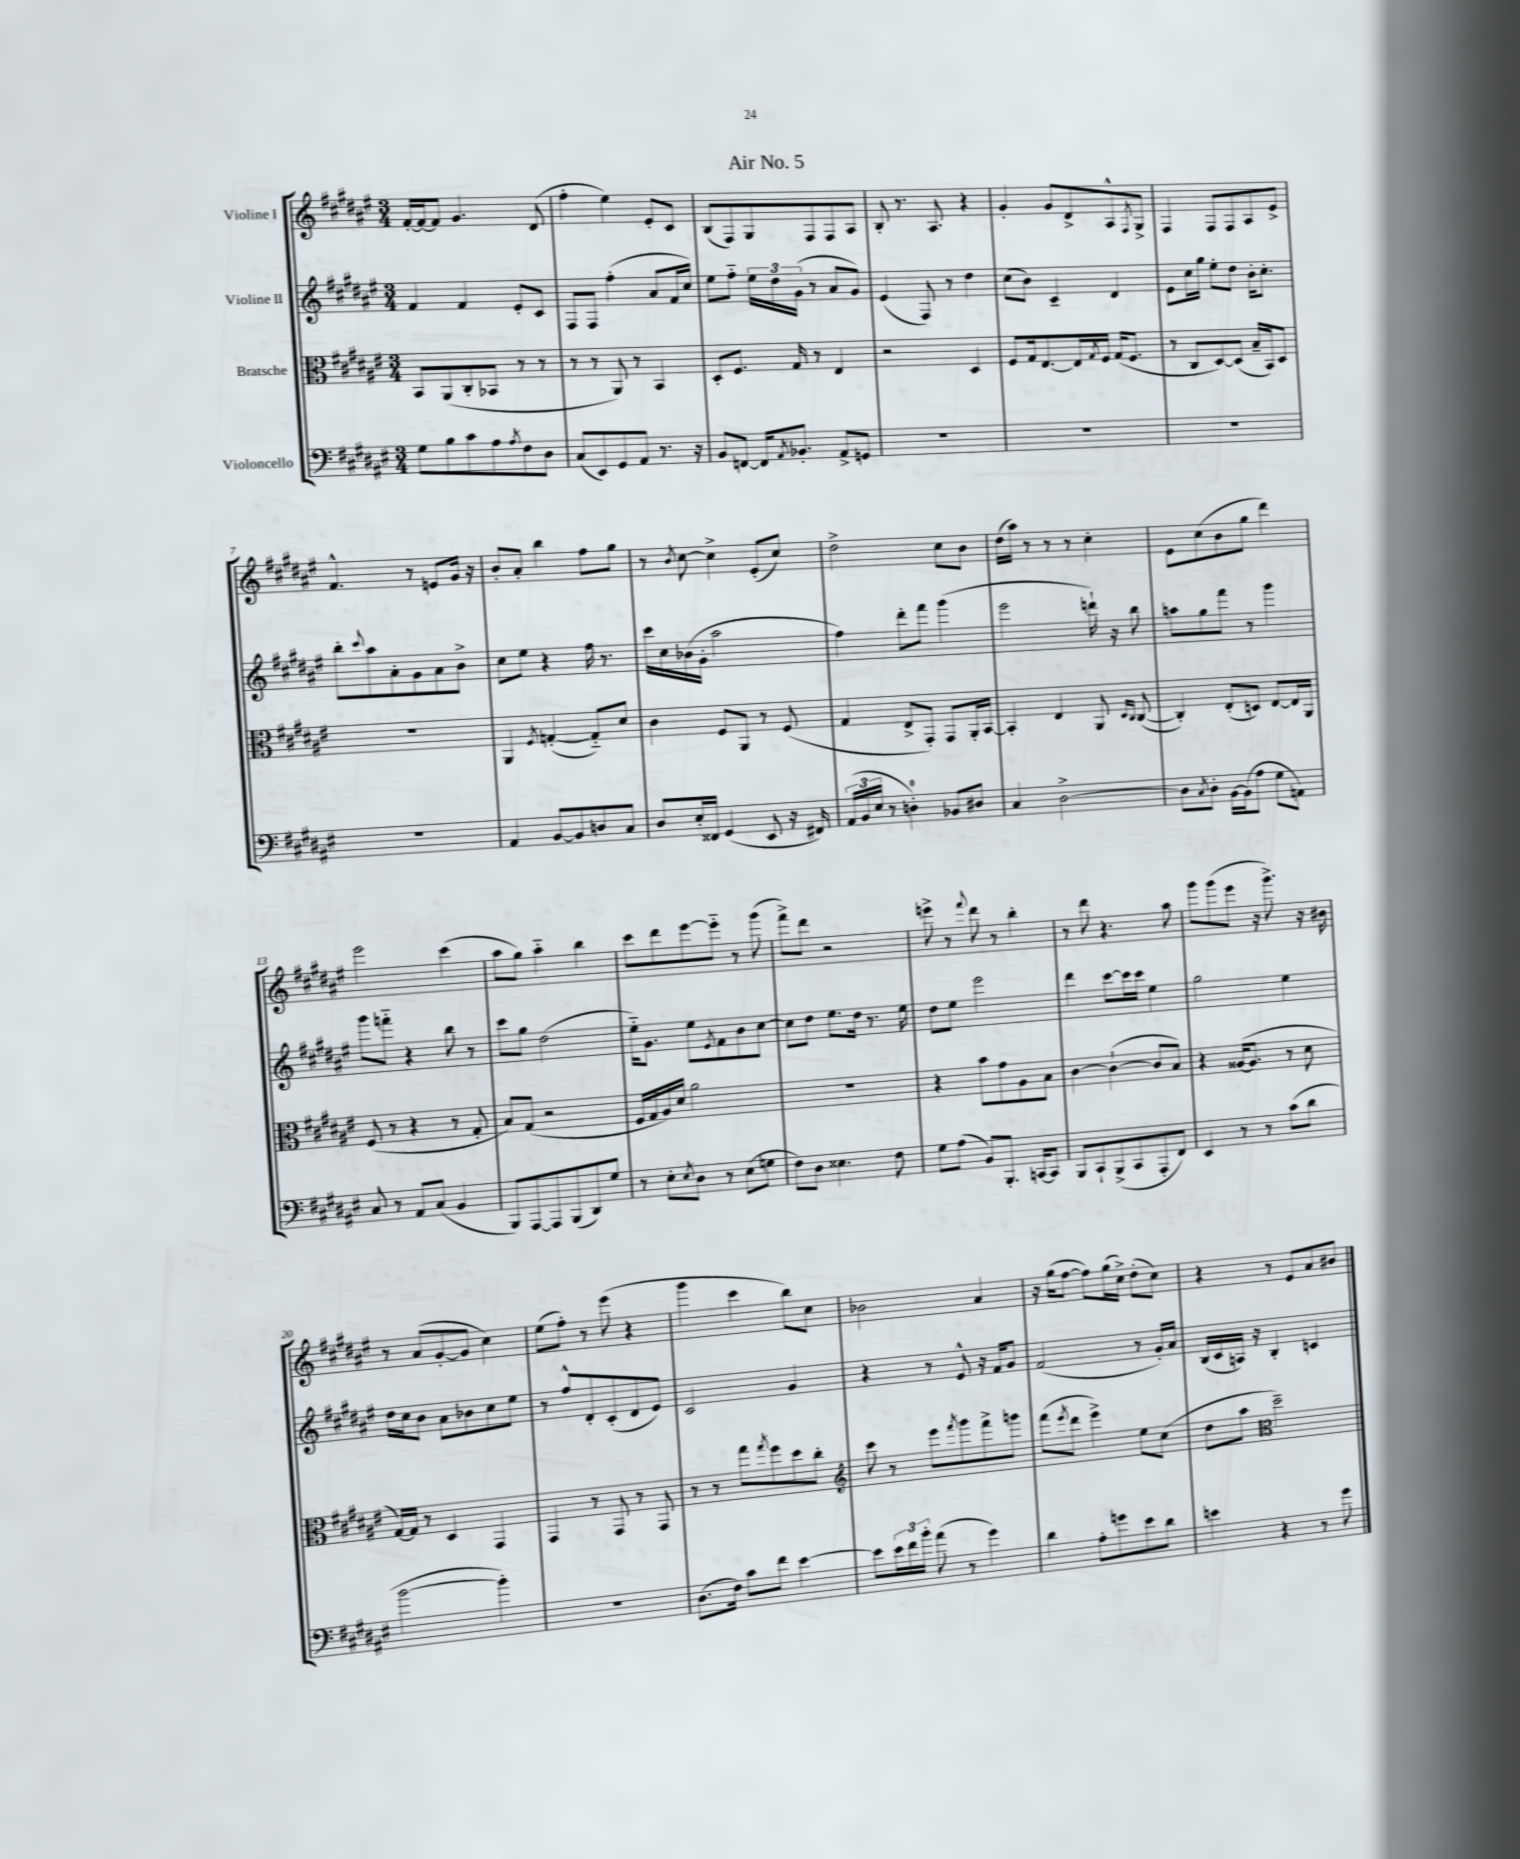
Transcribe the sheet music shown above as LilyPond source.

\header { title = "Air No. 5" }
<<
\new StaffGroup <<
\new Staff = "s0" \with { instrumentName = "Violine I" } {
    \clef treble \key fis \major \numericTimeSignature \time 3/4
    fis'16~-. fis'16~ fis'8 gis'4. dis'8( |
    fis''4-. eis''4) eis'8-. cis'8 |
    b8( fis8) gis8 fis8 fis8 ais8 |
    b8-. r8. ais8. r4 |
    gis'4-. gis'8 dis'8-> ais8-^ \acciaccatura { fis8 } gis8-> |
    fis4 fis8 fis8 ais8 eis'8-> |
    fis'4.-^ r8 e'8 gis'16 r16 |
    b'8-. ais'8-. b''4 fis''8 gis''8 |
    r8 \acciaccatura { b'8 } cis''8~ cis''4-> eis'8-.( cis''8) |
    dis''2-> cis''8 b'8 |
    dis''16( ais''16) r8 r8 r8 cis''4-. |
    eis'8 cis''8( b'8 gis''8 dis'''4) |
    eis'''2 cis'''4( |
    ais''8 gis''8) ais''4-_ b''4 |
    cis'''8 dis'''8 eis'''8~ eis'''8-_ r8 gis'''8( |
    fis'''8->) dis'''8 r2 |
    e'''8-> r8 \appoggiatura { fis'''8 } dis'''8 r8 b''4-. |
    r8 dis'''8 r4. ais''8 |
    gis'''8 gis'''8( eis'''8 r16 gis'''8.->) r16 bis'16 |
    r8 ais'8( gis'8~-. gis'8 cis''4) |
    eis''8( fis''8-.) r8 eis'''8( r4 |
    gis'''4 cis'''4 b''8) cis''8 |
    bes'2 ais'4 |
    r16 gis''16( fis''8~ fis''8) gis''16( cis''16->) dis''8-.( cis''8) |
    r4 r8 eis'8 ais'8 bis'8 \bar "|." |
}
\new Staff = "s1" \with { instrumentName = "Violine II" } {
    \clef treble \key fis \major \numericTimeSignature \time 3/4
    fis'4 fis'4 eis'8-. cis'8 |
    fis8 fis8 fis''4-.( ais'8 fis'16 cis''16) |
    eis''8 fis''8-_ \tuplet 3/2 { eis''16 dis''16 gis'16( } r8 ais'8 gis'8) |
    eis'4( fis8) r8 dis''4 |
    cis''8( b'8) cis'4-- dis'4 |
    eis'8 cis''16 gis''16 eis''8-. dis''8 b'16-. cis''8.-. |
    b''8-. \appoggiatura { cis'''8 } ais''8 ais'8-. gis'8 ais'8 b'8-> |
    cis''8 eis''8 r4 fis''16 r8. |
    cis'''16 cis''16 bes'16( gis'16-. ais''2 |
    fis''4) dis'''8-. fis'''8 gis'''4( |
    eis'''2 d'''16-!) r16 b''8 |
    a''8 gis''8 fis'''8 r8 gis'''4 |
    gis'''8 f'''8-_ r4 b''8 r8 |
    cis'''8 gis''8 dis''2( |
    eis''16-_) gis'8. eis''8 \acciaccatura { eis'8 } fis'8 b'8 cis''8~ |
    cis''8 dis''8 eis''8. dis''16 r8. eis''16 |
    dis''8 eis''8 eis'''2 |
    dis'''4 cis'''8~ cis'''16 cis'''16 eis''4 |
    gis''2 eis''4 |
    dis''16 cis''16 b'8 ais'8 bes'8 cis''8 eis''8 |
    r8 fis''8-^ dis'8-. cis'8-.( dis'8 eis'8) |
    cis'2 gis'4 |
    r4 r8 eis'8-^ r16 fis'16 gis'8 |
    fis'2( r8 gis'16-.) ais'16 |
    b16( cis'16 a16) r16 b4-. c'4 \bar "|." |
}
\new Staff = "s2" \with { instrumentName = "Bratsche" } {
    \clef alto \key fis \major \numericTimeSignature \time 3/4
    b,8 ais,8( cis8-. bes,8 r8 r8 |
    r8 r8 ais,8) r8 b,4 |
    dis8-. fis8. gis16 r8 eis4 |
    r2 dis4 |
    fis8 gis16 eis8.~ eis16 \acciaccatura { gis8 } fis16 gis16( fis8. |
    r8 cis8 dis8~) dis8( b16-- b,16) dis8 |
    R2. |
    ais,4 \acciaccatura { fis8 } g4~-.( g8-_) dis'8 |
    cis'4 fis8 ais,8 r8 fis8( |
    gis4 eis8-> gis,8-.) gis,8 ais,16-. b,16~ |
    b,4-. eis4 ais,8 \grace { dis16 cis16 } cis8~( |
    cis4-.) eis8-.( d8) eis8~ eis16 ais,16 |
    fis8( r8 r4 r8 gis8-. |
    b8) gis8( r2 |
    fis16 gis16 ais16) dis'16 ais'2 |
    R2. |
    r4 b'8 gis'8 ais8 b8 |
    cis'4~ cis'4~-!( cis'8 b8) |
    r4 aisis16~( aisis8. r8 dis'8 |
    gis16~) gis16 r8 dis4 gis,4 |
    gis,4 r8 gis,8 r8 gis,8 |
    r8 r8 gis''8 \acciaccatura { gis''8 } fis''8 dis''8 cis''8-. |
    \clef treble cis'''8 r8 eis'''8 \acciaccatura { fis'''8 } gis'''8 fis'''8-> g'''8 |
    fis'''8( \acciaccatura { eis'''8 } dis'''8 eis'''4->) eis''8 cis''8( |
    dis''8 ais''8 \clef alto dis''2--) \bar "|." |
}
\new Staff = "s3" \with { instrumentName = "Violoncello" } {
    \clef bass \key fis \major \numericTimeSignature \time 3/4
    gis8 b8 cis'8 ais8 \acciaccatura { ais8 } fis8 dis8 |
    cis8( eis,8) gis,8 ais,8 r8. r16 |
    b,8 f,8~ f,16 \acciaccatura { ais,8 } bes,8.-. ais,8-> g,8 |
    R2. |
    R2. |
    R2. |
    R2. |
    ais,4 b,8~ b,8 d8 cis8 |
    dis8 eis16-. fisis,16 gis,4( eis,8 r16 fis,16) |
    \tuplet 3/2 { ais,16( b,16 eis16 } r8 d4-0-.) bes,8 dis8 |
    cis4 dis2~-> |
    dis8 \acciaccatura { cis8 } dis8-. b,16~ b,16( ais8 gis8 a,8) |
    cis8 r8 ais,8 cis8( b,4 |
    b,,8) ais,,8~ ais,,8 b,,8( dis,8) gis8 |
    r8 eis8-. \acciaccatura { eis8 } dis8 r8 eis8( g8 |
    fis8) dis8 eisis4. fis8 |
    gis8 ais8( b,8) b,,8.-. c,16~ c,8 |
    b,,8 cis,8-! b,,8->( cis,8 ais,,8-. fis,8) |
    eis,4 r8 r8 cis'8( dis'8 |
    b'2~ b'4-.) |
    R2. |
    dis8.( fis16) cis'8 fis'8 eis'4~ |
    eis'8 \tuplet 3/2 { eis'16 fis'16 b'16-. } ais'8( r8 gis'4) |
    dis'4 ais8-. g'8 eis'8 dis'8 |
    e'4 r4 r8 gis'8 \bar "|." |
}
>>
>>
